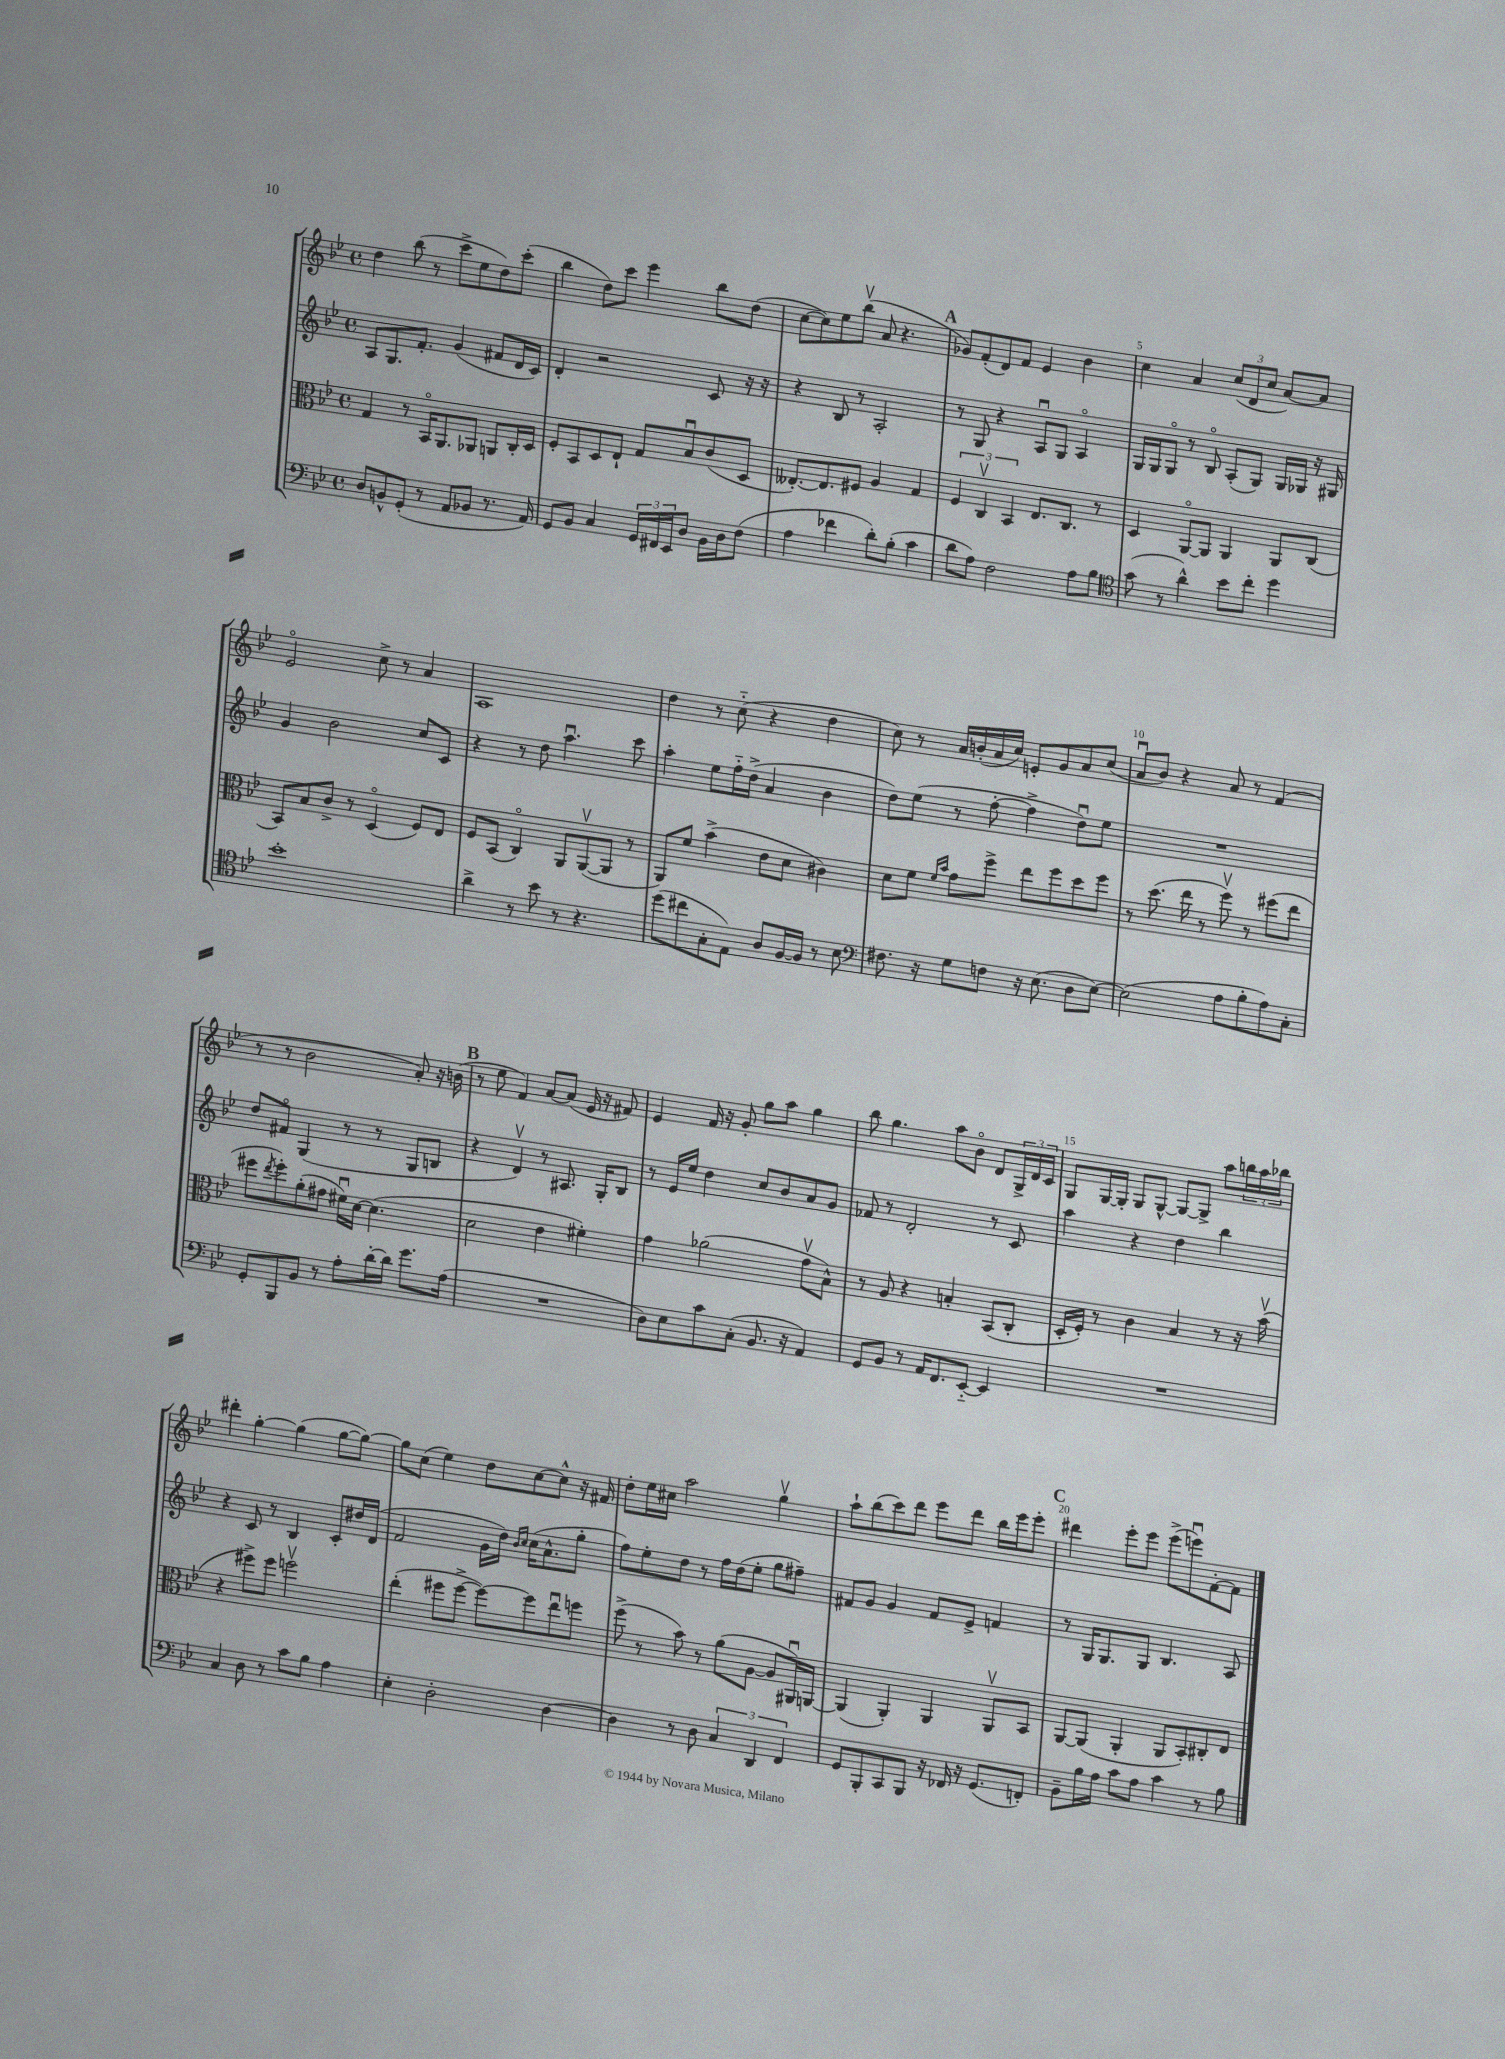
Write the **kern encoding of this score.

**kern	**kern	**kern	**kern
*staff4	*staff3	*staff2	*staff1
*clefF4	*clefC3	*clefG2	*clefG2
*k[b-e-]	*k[b-e-]	*k[b-e-]	*k[b-e-]
*M4/4	*M4/4	*M4/4	*M4/4
*met(c)	*met(c)	*met(c)	*met(c)
8D	4G	8A	4dd
8BB^^	.	8.G	.
(8GG'	8r	.	(8bb-
.	.	8.f'	.
8r	16BB-o	.	8r
.	8.AA	.	.
8AA	.	(4g	8ccc^
8BB-	8AA-	.	8ee-
8.r	8AA	8f#	8dd)
.	16C'	16d	(8ccc'
16AA)	16D	16c)	.
=	=	=	=
8GG	8F'	4d'	4bb-
8BB-	8BB-	.	.
4C	8D	2r	8dd)
.	8E-`	.	8ccc
24GG	8G	.	4eee-
24FF#	.	.	.
24EE-	.	.	.
8D	8B-u	.	.
16BB-	(8c	8c	8bb-
16D	.	.	.
(8F	8D	16r	(8dd
.	.	16r	.
=	=	=	=
4A	[8.E--')	4r	[8cc
.	.	.	8cc])
.	8.E--]	.	.
4f-	.	8B-	8ee-
.	8F#	8r	(8bb-v
8d')	4A	2A'	8a
(8B-'	.	.	4.r
4c	4G	.	.
=	=	=	=
8d	6F	8r	8g-)
8A)	.	8G	(8f'
.	6Cv	.	.
2F	.	4r	8d)
.	6BB-	.	.
.	.	.	8f
.	8.E-	8Au	4e-
.	.	8G	.
.	8.C	.	.
8A	.	4Ao	4b-
8B-	8r	.	.
=	=	=	=
*clefC4	*	*	*
(8g	4D	16G	4cc
.	.	16G	.
8r	.	8Go	.
4a^^)	[8AAo	8r	4a
.	8AA]	8B-o	.
8b-	4AA	(8A'	(12cc
.	.	.	12d
8cc'	.	8G)	.
.	.	.	12cc
4dd	8AA	16G	[8a)
.	.	16G-	.
.	(8C	16r	8a]
.	.	16G#	.
=	=	=	=
1b-'	8BB-)	4g	2e-o
.	8B-	.	.
.	8c^	2b-	.
.	8r	.	.
.	(4Do	.	8cc^
.	.	.	8r
.	8F)	8cc	4a
.	8E-	8c	.
=	=	=	=
4a^	8F	4r	1A
.	(8BB-	.	.
8r	4Co)	8r	.
8b-	.	8dd	.
8r	8AA	4.aau	.
4.r	([8AAv	.	.
.	8AA]	.	.
.	8r	8ccc	.
=	=	=	=
(8dd	8AA)	4aa'	4dd
8cc#	8f	.	.
8G'	(4b-^	8ee-	8r
8E-)	.	16ff'~	(8cc'~
.	.	(16dd^	.
8A	8e-	4a	4r
[16F	8d	.	.
16F]	.	.	.
8r	4c#)	4b-	4dd
8B-	.	.	.
=	=	=	=
*clefF4	*	*	*
8.F#	8d	8dd)	8cc)
.	8f	(8ee-	8r
16r	.	.	.
.	16qqf	.	.
.	16qqb-	.	.
8G	8g	8r	16a
.	.	.	(16b'
8F	8ff^	[8ff'	16a
.	.	.	16cc)
16r	8ee-	4ff^]	8e'
(8.E-	.	.	.
.	8ff	.	8g
8D	8dd	8ddu)	8a
[8E-)	8ff	8ee-	(8cc
=	=	=	=
(2E-]	8r	1r	8au
.	(8.dd	.	8b-)
.	.	.	4r
.	16ee-	.	.
.	8r	.	.
8A	8ffv)	.	8a
8B-'	8r	.	8r
8A)	(8ff#	.	(4f
8C'	8ee-	.	.
=	=	=	=
8GG'	8ff#	8dd	8r
.	8qee-	.	.
8BBB-	8ff#')	8f#o	8r
8BB-	(8a'	(4G	2b-
8r	8g#	.	.
8A'	16f#u)	8r	.
.	[16d	.	.
[16d'	(4.d]	8r	.
16d]	.	.	.
8.g	.	8G	8a')
.	.	8B	16r
(16A	.	.	(16b
=	=	=	=
1r	2d	4r	8r
.	.	.	8ee-
.	.	4dv)	4f)
.	4e-	8r	[8a
.	.	8.A#	(8a]
.	4f#')	.	16e-
.	.	16G'	16r
.	.	8B-	8f#)
=	=	=	=
8D)	4g	8r	4e-
8E-	.	16e-	.
.	.	16ee-	.
8c	(2a-	4dd	16f
.	.	.	16r
(8C'	.	.	8g'
8.BB-	.	8cc	8gg
.	.	8b-	8aa
16r	.	.	.
4AA)	8gv	8a	4gg
.	8B-^^)	8g	.
=	=	=	=
8GG	8r	8f-	8bb-
8BB-	8A	8r	4.gg
8r	4r	2d'	.
16AA	.	.	.
8.FF	.	.	.
.	4B'	.	8aa
[8EE-'~	.	.	8b-o
4EE-]	(8BB-	8r	8d
.	8C'	8c	24G^
.	.	.	24d
.	.	.	24c
=	=	=	=
1r	16D'	4aa	8G
.	16F')	.	.
.	8r	.	[16G
.	.	.	16G']
.	4c	4r	8G
.	.	.	[8G^^
.	4B-	4dd	8G_
.	.	.	8G^]
.	8r	4bb-	8aa
.	16r	.	24bb
.	.	.	24aa
.	(16b-v	.	.
.	.	.	24bb-
=	=	=	=
4C	4r	4r	4ddd#'
8D	8ff#^)	8c	[4gg'
8r	8ff#	8r	.
8c	2ffv	4B-	(4gg]
8B-	.	.	.
4A	.	8c'	[8gg
.	.	16dd#	8gg_)
.	.	(16d	.
=	=	=	=
4E-'	(4ee-'	2f	8gg]
.	.	.	(8cc
2D'	8ff#	.	4ee-)
.	[8ff#^	.	.
.	8ff#_)	16g	8dd
.	.	16dd)	.
.	.	16qqb-	.
.	.	16qqcc	.
.	8ff#]	(16cc	[8cc
.	.	8.a^^	.
[4D	8ee-u	.	8cc^^]
.	8ff	8gg'	16r
.	.	.	16f#
=	=	=	=
4D]	(8ff^	8ff)	8dd'
.	8r	8ee-'	16ee-
.	.	.	16cc#
8r	8b-)	8dd	2aa
8D	8r	8r	.
6C	(8a	16ff	.
.	.	(16dd	.
.	[8A	8ee-'	.
6DD	.	.	.
.	8A]	8gg	4ggv
6FF	.	.	.
.	16AA#u)	8ff#~)	.
.	[16AA	.	.
=	=	=	=
8GG	(4AA]	8f#	8aa`
8BBB-'	.	8g	(8bb-
8CC	4AA')	4g	8ccc)
8BBB-	.	.	8ddd
16r	4AA	8f#	8eee-
16FF-	.	.	.
16r	.	8e-^	8ddd
(8.GG	.	.	.
.	8AAv	4f	16bb-
.	.	.	16eee-
8FF')	8BB-	.	8eee-'
=	=	=	=
8BB-~	[8AA	8r	4ddd#
16B-	(8AA]	16G	.
16A	.	8.G	.
8c	4AA'	.	8eee-'
8A	.	8G	8eee-
4c	8AA	4.B-	(8eee-^
.	8BB-')	.	8eeeu)
8r	8C#'	.	[8f'
8B-	8E-	8A	8f]
==	==	==	==
*-	*-	*-	*-
